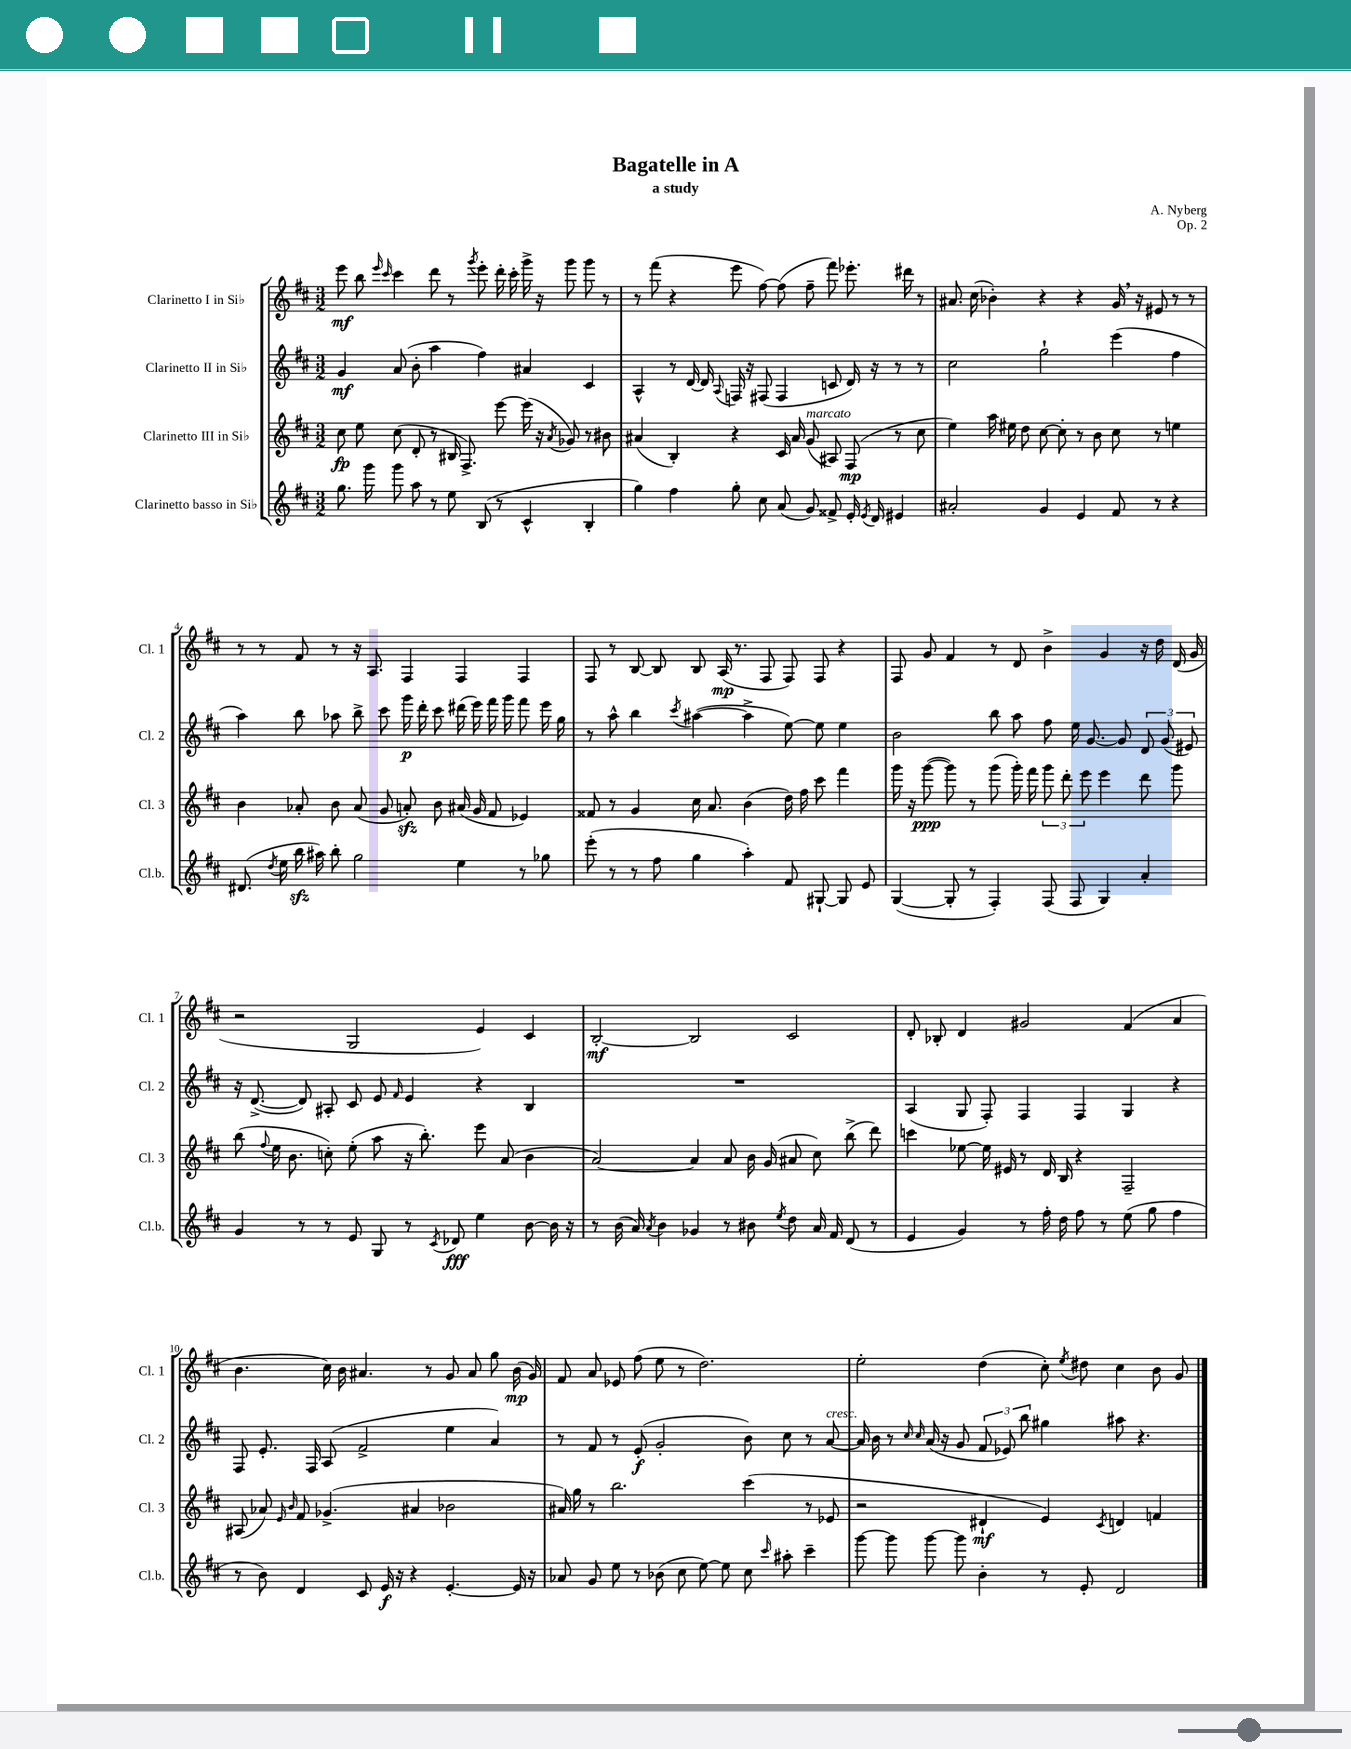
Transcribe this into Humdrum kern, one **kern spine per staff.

**kern	**dynam	**kern	**dynam	**kern	**dynam	**kern	**dynam
*part4	*part4	*part3	*part3	*part2	*part2	*part1	*part1
*staff4	*staff4	*staff3	*staff3	*staff2	*staff2	*staff1	*staff1
*I"Clarinetto basso in Si♭	*	*I"Clarinetto III in Si♭	*	*I"Clarinetto II in Si♭	*	*I"Clarinetto I in Si♭	*
*I'Cl.b.	*	*I'Cl. 3	*	*I'Cl. 2	*	*I'Cl. 1	*
*clefG2	*	*clefG2	*	*clefG2	*	*clefG2	*
*k[f#c#]	*	*k[f#c#]	*	*k[f#c#]	*	*k[f#c#]	*
*M3/2	*	*M3/2	*	*M3/2	*	*M3/2	*
=1	=1	=1	=1	=1	=1	=1	=1
8.gg\	.	8cc#\	fp	4g/	mf	8eee\	mf
.	.	8ee\	.	.	.	8bb\	.
16ggg\	.	.	.	.	.	.	.
.	.	.	.	.	.	16qqeee/	.
.	.	.	.	.	.	16qqccc#/	.
8ggg\	.	(8cc#\	.	(8a/	.	4ccc#\	.
8aa\	.	8d'/	.	8b'\	.	.	.
8r	.	8r	.	4aa\	.	8ddd\	.
8ee\	.	16B#X/	.	.	.	8r	.
.	.	8.F#^/)	.	.	.	.	.
.	.	.	.	.	.	8qggg/	.
(8B/	.	.	.	4ff#\)	.	8eee'\	.
8r	.	[8eee\	.	.	.	16ddd'\	.
.	.	.	.	.	.	16ccc#'\	.
4c#^^/	.	(16eee\]	.	4a#X/	.	16ggg^\	.
.	.	16r	.	.	.	16r	.
.	.	8qa/	.	.	.	.	.
.	.	8g-X/)	.	.	.	8ggg\	.
4B'/	.	8r	.	4c#/	.	8ggg\	.
.	.	8b#X\	.	.	.	8r	.
=2	=2	=2	=2	=2	=2	=2	=2
4gg\)	.	(4a#X/	.	4A^^/	.	8r	.
.	.	.	.	.	.	(8fff#\	.
4ff#\	.	4B'/)	.	8r	.	4r	.
.	.	.	.	[16d/	.	.	.
.	.	.	.	16d/]	.	.	.
.	.	.	.	8qqA/	.	.	.
8gg'\	.	4r	.	16Fn/	.	8eee\	.
.	.	.	.	16r	.	.	.
8cc#\	.	.	.	(8F#X/	.	[8ff#\)	.
(8a/	.	16c#/	.	4F#/	.	(8ff#\]	.
.	.	16a#/	.	.	.	.	.
!	!	!LO:TX:a:i:t=marcato	!	!	!	!	!
8g/)	.	(8g/	.	.	.	8ff#~\	.
8f##X^/	.	8A#X/)	.	8cn/	.	8fff#\)	.
16e'/	.	(8F#/	mp	16d/)	.	8.eee-X'\	.
8qe/	.	.	.	.	.	.	.
16d/	.	.	.	16r	.	.	.
4e#X/	.	8r	.	8r	.	.	.
.	.	.	.	.	.	16ddd#X\	.
.	.	8cc#\	.	8r	.	8r	.
=3	=3	=3	=3	=3	=3	=3	=3
2a#X'/	.	4ee\)	.	2cc#\	.	8.a#X/	.
.	.	.	.	.	.	(16cc#\	.
.	.	16aa\	.	.	.	4b-X'\)	.
.	.	16ee#X\	.	.	.	.	.
.	.	8dd\	.	.	.	.	.
4g/	.	[8cc#\	.	2gg`\	.	4r	.
.	.	8cc#'\]	.	.	.	.	.
4e/	.	8r	.	.	.	4r	.
.	.	8b\	.	.	.	.	.
8f#/	.	8cc#\	.	(4eee\	.	16g,/	.
.	.	.	.	.	.	16r	.
8r	.	8r	.	.	.	8e#X/	.
4r	.	4een\	.	4ff#\	.	8r	.
.	.	.	.	.	.	8r	.
!!LO:LB:g=z
=4	=4	=4	=4	=4	=4	=4	=4
(8.d#X/	.	4b\	.	4aa\)	.	8r	.
.	.	.	.	.	.	8r	.
8qdd/	.	.	.	.	.	.	.
16ee\	.	.	.	.	.	.	.
16bbzz\	.	8a-X'/	.	8bb\	.	8f#/	.
16aa#X\)	.	.	.	.	.	.	.
8bb'\	.	8b\	.	8aa-X\	.	8r	.
2gg\	.	(8a-/	.	8bb^\	.	16r	.
.	.	.	.	.	.	8.A/	.
.	.	8g/	.	8ccc#\	.	.	.
.	.	8anzz'/)	.	16ggg\	p	4F#/	.
.	.	.	.	16ddd'\	.	.	.
.	.	8b\	.	8ccc#\	.	.	.
4ee\	.	(16a#X/	.	(16ddd#X\	.	4F#/	.
.	.	16g/	.	16eee\)	.	.	.
.	.	8f#/	.	16fff#\	.	.	.
.	.	.	.	16ggg\	.	.	.
8r	.	4e-X/)	.	8fff#\	.	4F#/	.
8gg-X\	.	.	.	16eee\	.	.	.
.	.	.	.	16gg\	.	.	.
=5	=5	=5	=5	=5	=5	=5	=5
(8eee'\	.	8f##X/	.	8r	.	8F#/	.
8r	.	8r	.	8aa^^\	.	8r	.
8r	.	4g/	.	4bb\	.	[8B/	.
8ff#\	.	.	.	.	.	8B/]	.
.	.	.	.	8qccc#/	.	.	.
4gg\	.	16cc#\	.	([4aa#X\	.	8B/	.
.	.	8.a/	.	.	.	.	.
.	.	.	.	.	.	(16A/	mp
.	.	.	.	.	.	8.r	.
4aa'\)	.	(4b\	.	4aa#^\]	.	.	.
.	.	.	.	.	.	8F#/	.
8f#/	.	16dd\)	.	[8ee\)	.	8F#/)	.
.	.	16ff#\	.	.	.	.	.
[8G#X`/	.	8ccc#\	.	8ee\]	.	8F#/	.
8G#/]	.	4fff#\	.	4ee\	.	4r	.
8e/	.	.	.	.	.	.	.
=6	=6	=6	=6	=6	=6	=6	=6
([4G/	.	16ggg\	.	2b\	.	8F#/	.
.	.	16r	.	.	.	.	.
.	.	([8ggg\	ppp	.	.	8g/	.
8G'/]	.	8ggg\])	.	.	.	4f#/	.
8r	.	8r	.	.	.	.	.
4F#'/)	.	(8ggg\	.	8bb\	.	8r	.
.	.	16ggg'\)	.	8aa\	.	8d/	.
.	.	16fff#\	.	.	.	.	.
(8F#/	.	12ggg\	.	8ff#\	.	4b^\	.
.	.	12ddd'\	.	.	.	.	.
8F#/	.	.	.	16ee\	.	.	.
.	.	12eee\	.	.	.	.	.
.	.	.	.	[8.g/	.	.	.
4G/)	.	4eee\	.	.	.	4g/	.
.	.	.	.	8g/]	.	.	.
4a'/	.	8ddd\	.	12d/	.	16r	.
.	.	.	.	.	.	16dd\	.
.	.	.	.	(12g/	.	.	.
.	.	8ggg\	.	.	.	(16d/	.
.	.	.	.	12e#X/)	.	.	.
.	.	.	.	.	.	16g/	.
!!LO:LB:g=z
=7	=7	=7	=7	=7	=7	=7	=7
4g/	.	(8bb\	.	16r	.	2r	.
.	.	.	.	([8.d^/	.	.	.
.	.	8qqff#/	.	.	.	.	.
.	.	16ee\	.	.	.	.	.
.	.	8.b\	.	.	.	.	.
8r	.	.	.	8d/])	.	.	.
8r	.	8ccn'\)	.	8A#X'/	.	.	.
8e/	.	(8ee'\	.	8c#/	.	2G/	.
8G/	.	8aa\	.	8e/	.	.	.
.	.	.	.	16qqf#/	.	.	.
8r	.	16r	.	4e/	.	.	.
.	.	8.bb'\)	.	.	.	.	.
8qc#/	.	.	.	.	.	.	.
8d-X/	fff	.	.	.	.	.	.
4ee\	.	8eee\	.	4r	.	4e/)	.
.	.	(8a/	.	.	.	.	.
[8b\	.	4b\	.	4B/	.	4c#/	.
16b\]	.	.	.	.	.	.	.
16r	.	.	.	.	.	.	.
=8	=8	=8	=8	=8	=8	=8	=8
8r	.	[2a/)	.	1.r	.	[2B'/	mf
(16b\	.	.	.	.	.	.	.
16a/)	.	.	.	.	.	.	.
8qa/	.	.	.	.	.	.	.
4b\	.	.	.	.	.	.	.
4g-X/	.	4a/]	.	.	.	2B/]	.
8r	.	8a/	.	.	.	.	.
8b#X\	.	16b\	.	.	.	.	.
.	.	(16g/	.	.	.	.	.
8qee/	.	.	.	.	.	.	.
8dd\	.	8a#X/	.	.	.	2c#/	.
16a/	.	8cc#\)	.	.	.	.	.
16f#/	.	.	.	.	.	.	.
(8d/	.	(8bb^\	.	.	.	.	.
8r	.	8ddd\)	.	.	.	.	.
=9	=9	=9	=9	=9	=9	=9	=9
4e/	.	4cccn\	.	(4A/	.	8d'/	.
.	.	.	.	.	.	8B-X'/	.
4g/)	.	[8ee-X\	.	8G/	.	4d/	.
.	.	16ee-\]	.	8F#'/)	.	.	.
.	.	16e#X/	.	.	.	.	.
8r	.	8r	.	4F#/	.	2g#X/	.
16ff#'\	.	16d/	.	.	.	.	.
16dd\	.	16B/	.	.	.	.	.
8ff#\	.	4r	.	4F#/	.	.	.
8r	.	.	.	.	.	.	.
(8ee\	.	2F#~/	.	4G/	.	(4f#/	.
8gg\	.	.	.	.	.	.	.
4ff#\	.	.	.	4r	.	4a/	.
!!LO:LB:g=z
=10	=10	=10	=10	=10	=10	=10	=10
8r	.	(8A#X/	.	8F#/	.	4.b\	.
8b\)	.	8a-X/)	.	8.e'/	.	.	.
.	.	16qqe/	.	.	.	.	.
.	.	16qqb/	.	.	.	.	.
4d/	.	8f#/	.	.	.	.	.
.	.	.	.	16F#/	.	.	.
.	.	(4.g-X^/	.	(8A/	.	16cc#\)	.
.	.	.	.	.	.	16b\	.
8c#/	.	.	.	2f#^/	.	4.a#X/	.
16e/	f	.	.	.	.	.	.
16r	.	.	.	.	.	.	.
4r	.	4a#X/	.	.	.	.	.
.	.	.	.	.	.	8r	.
[4.e'/	.	2b-X\	.	4ee\	.	8g/	.
.	.	.	.	.	.	8a#/	.
.	.	.	.	4a/)	.	8gg\	.
16e/]	.	.	.	.	.	(16b\	mp
16r	.	.	.	.	.	16g/)	.
=11	=11	=11	=11	=11	=11	=11	=11
8a-X/	.	16a#X/)	.	8r	.	8f#/	.
.	.	16gg\	.	.	.	.	.
8g/	.	8r	.	8f#/	.	8a/	.
8ee\	.	2.bb\	.	8r	.	8e-X/	.
8r	.	.	.	(8e'/	f	(8ff#\	.
(8b-X\	.	.	.	2g'/	.	8ee\	.
8cc#\	.	.	.	.	.	8r	.
[8ee\)	.	.	.	.	.	2.dd\)	.
8ee\]	.	.	.	.	.	.	.
8cc#\	.	(4ccc#\	.	8b\)	.	.	.
16qqccc#/	.	.	.	.	.	.	.
8aa#X'\	.	.	.	8cc#\	.	.	.
4ccc#~\	.	8r	.	8r	.	.	.
!	!	!	!	!LO:TX:a:i:t=cresc.	!	!	!
.	.	8e-X/	.	[8a/	.	.	.
=12	=12	=12	=12	=12	=12	=12	=12
[8ggg\	.	2r	.	16a/]	.	2ee'\	.
.	.	.	.	16b\	.	.	.
8ggg\]	.	.	.	8r	.	.	.
.	.	.	.	16qqcc#/	.	.	.
.	.	.	.	16qqcc#/	.	.	.
[8ggg\	.	.	.	(16a/	.	.	.
.	.	.	.	16r	.	.	.
8ggg\]	.	.	.	8g/	.	.	.
4b'\	.	4d#X`/	mf	12f#/	.	(4dd\	.
.	.	.	.	12e-X/)	.	.	.
.	.	.	.	12bb\	.	.	.
8r	.	4e/)	.	4gg#X\	.	8cc#'\)	.
.	.	.	.	.	.	8qee/	.
8e'/	.	.	.	.	.	8dd#X\	.
.	.	8qc#/	.	.	.	.	.
2d/	.	4dn/	.	8aa#X\	.	4cc#\	.
.	.	.	.	4.r	.	.	.
.	.	4fn/	.	.	.	8b\	.
.	.	.	.	.	.	8g/	.
==	==	==	==	==	==	==	==
*-	*-	*-	*-	*-	*-	*-	*-
